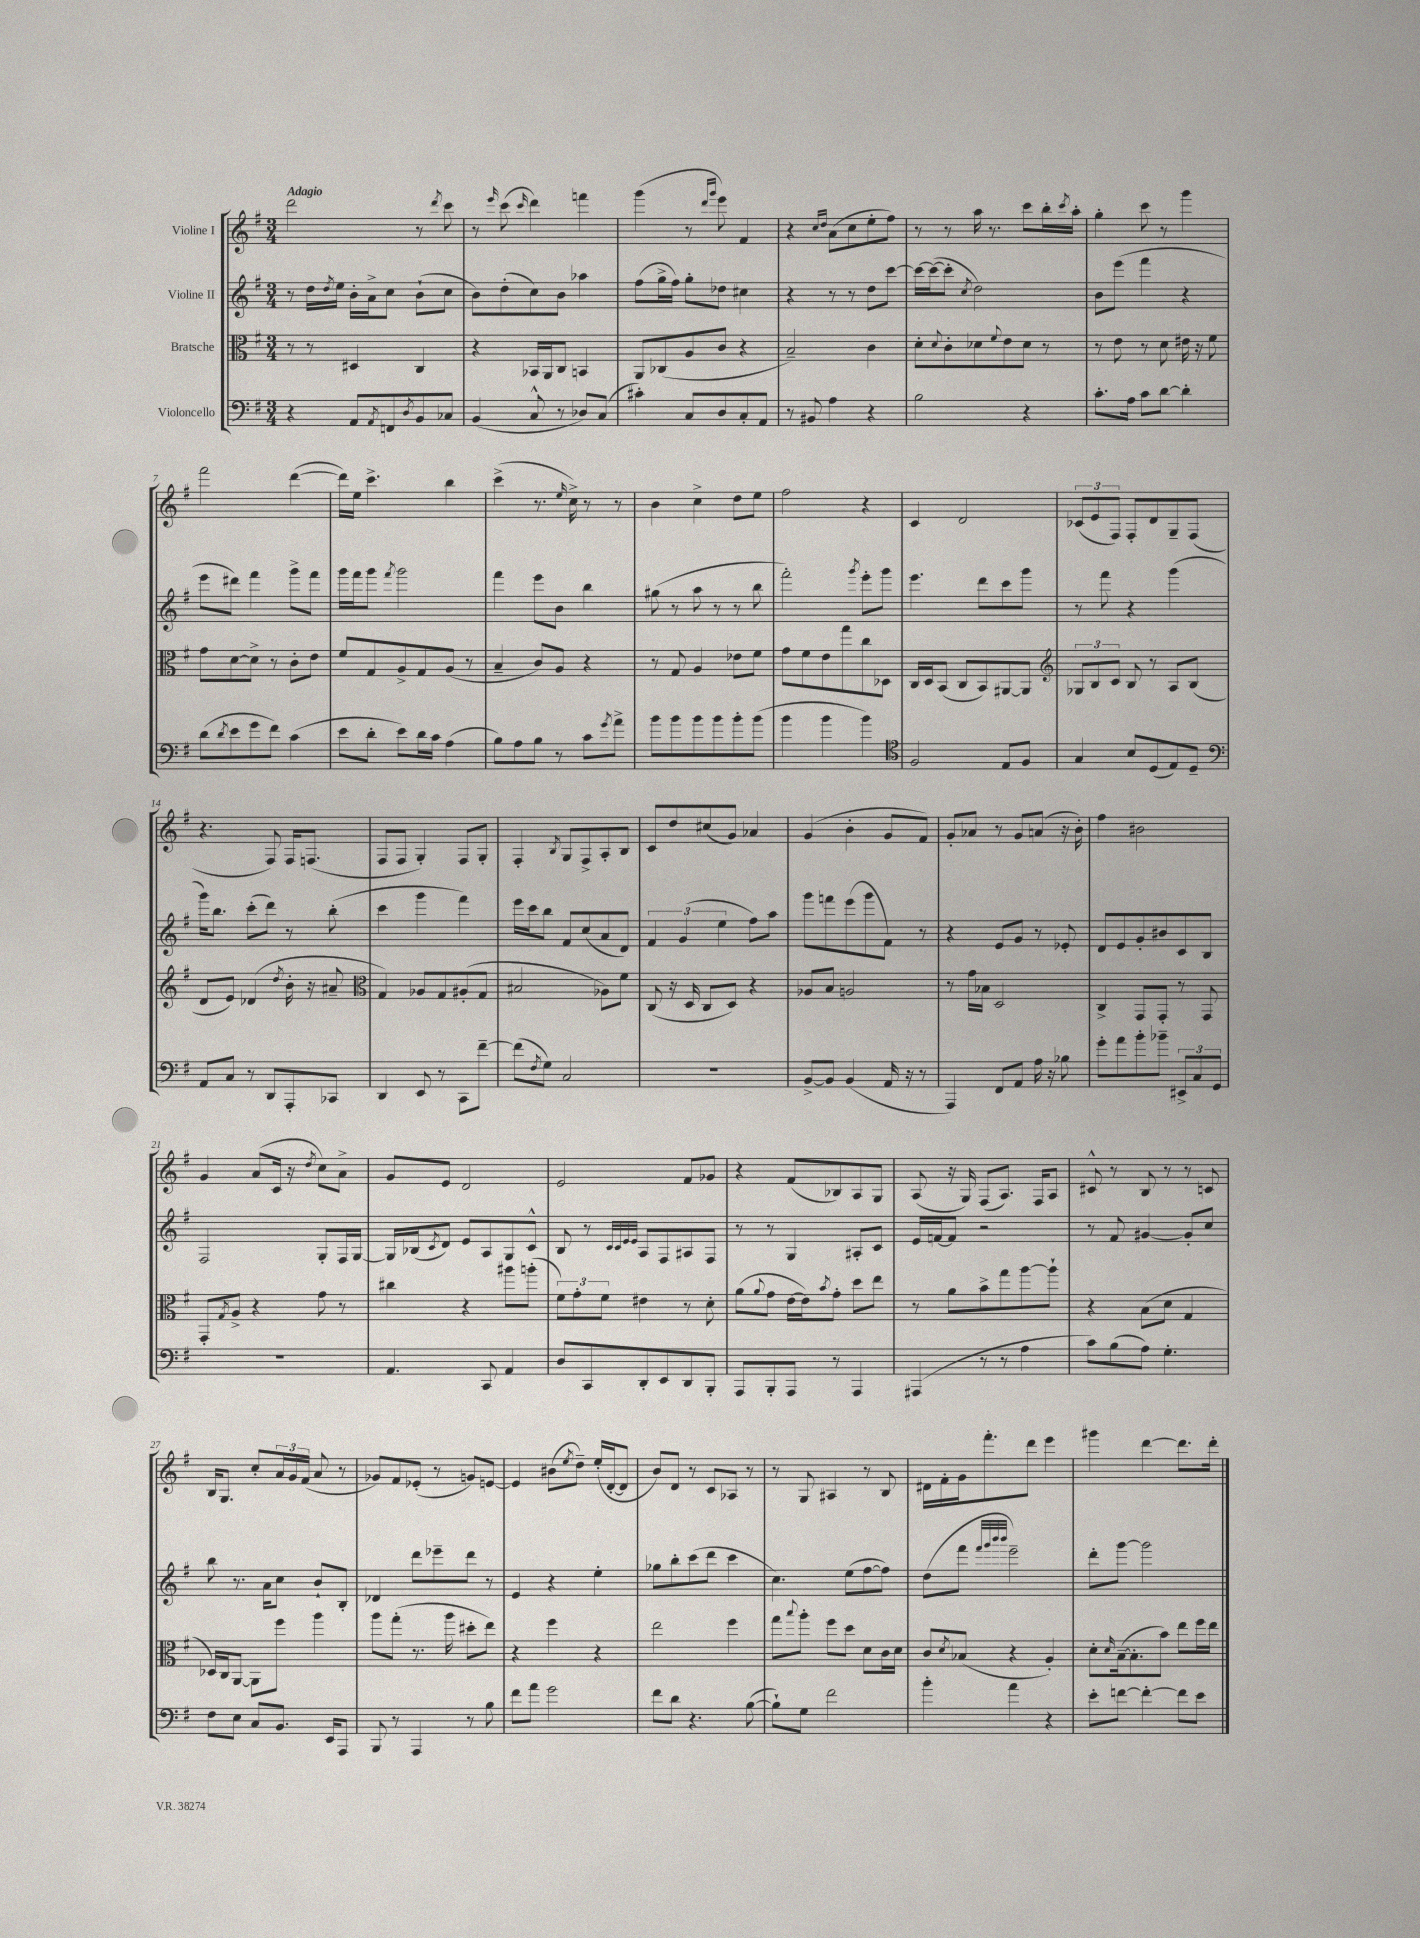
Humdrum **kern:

**kern	**kern	**kern	**kern
*staff4	*staff3	*staff2	*staff1
*clefF4	*clefC3	*clefG2	*clefG2
*k[f#]	*k[f#]	*k[f#]	*k[f#]
*M3/4	*M3/4	*M3/4	*M3/4
4r	8r	8r	2ddd\
.	8r	16dd\LL	.
.	.	8qdd/	.
.	.	16ee\JJ	.
8AA/L	4D#/	16b'\LL	.
.	.	16a^\J	.
8qAA/	.	.	.
8FF/	.	8cc\J	.
8qD/	.	.	.
8BB/	4C/	(8b`\L	8r
.	.	.	8qddd/
8C-/J	.	8cc\J	8ccc\
=	=	=	=
(4BB/	4r	8b\L)	8r
.	.	.	16qqeee/
.	.	(8dd'\	(8ccc\
.	.	.	16qqccc/
8C^^/	16BB-/LL	8cc\)	4ddd\)
.	16AA/J	.	.
8r	8C/J	8b\J	.
8D-/L)	4BB/	4aa-\	4fff\
(8C/J	.	.	.
=	=	=	=
4c#'\)	8AA/L	(8ff#\L	(4ggg\
.	(8C-/	16gg^\L	.
.	.	16ff#\JJ)	.
8C/L	8A/	8gg'\L	8r
.	.	.	16qqddd/LL
.	.	.	16qqggg/JJ
8D/	8c/J	8dd-\J	8eee\)
8C'/	4r	4cc#\	4f#/
8AA/J	.	.	.
=	=	=	=
8r	2B~/)	4r	4r
8BB#/	.	.	.
.	.	.	16qqcc/LL
.	.	.	16qqdd/JJ
4A\	.	8r	(8a\L
.	.	8r	8cc\
4r	4c\	8dd\L	8ee'\
.	.	[8ccc\J	8ff#\J)
=	=	=	=
2B\	8d'\L	16ccc\_LL	8r
.	.	(16ccc\_J	.
.	8qqd/	.	.
.	8c'\	8ccc'\]J	8r
.	.	8qcc/	.
.	8d-\	2dd\)	16aa\
.	.	.	8.r
.	8qqf#/	.	.
.	8e\	.	.
4r	8d-\J	.	8ccc\L
.	8r	.	16bb'\L
.	.	.	8qccc/
.	.	.	16aa'\JJ
=	=	=	=
8.c'\L	8r	8b\L	4gg'\
.	8e\	(8eee\J	.
16A\Jk	.	.	.
8c\L	8r	4fff#\	8ccc\
[8d\J	8d\	.	8r
4d'\]	16e#\	4r	4ggg\
.	16r	.	.
.	8f#\	.	.
=	=	=	=
(8d\L	8g\L	8eee\L	2fff#\
8qd/	.	.	.
8e\	[8d\	8ddd#\J)	.
8g\	8d^\]J	4fff#\	.
8f#\J)	8r	.	.
(4c\	8c'\L	8ggg^\L	([4ddd\
.	8e\J	8fff#\J	.
=	=	=	=
8e\L	8f#/L	16ggg\LL	16ddd\]LL)
.	.	16fff#\J	16ee\JJ
8d'\J	8G/	8ggg\J	4.ccc^\
.	.	8qfff#/	.
8e\L)	8A^/	2ggg\	.
16d\L	8G/	.	.
16c\JJ	.	.	.
(4A\	(8A/J	.	4bb\
.	8r	.	.
=	=	=	=
8B\L)	4B~/	4fff#\	(4ccc^\
8A\	.	.	.
8B\J	8c/L)	8eee\L	8.r
8r	8A/J	8b\J	.
.	.	.	16qqee/
.	.	.	16cc^\)
8c\L	4r	4bb\	8r
8qg/	.	.	.
8a^\J	.	.	8r
=	=	=	=
8b\L	8r	(8gg#\	4b\
8b\	8G/	8r	.
8b\	4A/	8aa\	4cc^\
8b\	.	8r	.
8b'\	8e-\L	8r	8dd\L
(8b\J	8f#\J	8bb\	8ee\J
=	=	=	=
4b\	8g\L	2fff#'\)	2ff#\
.	8f#\	.	.
4b\	8e\	.	.
.	8gg\	.	.
.	.	8qggg/	.
4b\)	8cc\	8eee'\L	4r
.	8D-\J	8ggg\J	.
=	=	=	=
*clefC4	*	*	*
2F#/	16C/LL	4.eee\	4c/
.	16D/J	.	.
.	(8BB/J	.	.
.	8C/L	.	2d/
.	8BB/)	8ddd\L	.
8E/L	[8AA#/	8ccc\	.
8F#/J	8AA#/]J	8ggg\J	.
=	=	=	=
*	*clefG2	*	*
4G/	12G-/L	8r	(12c-/L
.	12B/	.	12e/
.	.	8fff#\	.
.	12c/J	.	12F#/J)
8B/L	8B/	4r	8F#'/L
(8D/	8r	.	8d/
8E/)	8A/L	(4ggg\	8G~/
8D~/J	(8B/J	.	(8F#/J
=	=	=	=
*clefF4	*	*	*
8AA/L	8d/L	16ggg\LK)	4.r
.	.	8.bb\J	.
8C/J	8e/J)	.	.
8r	(4d-/	(8ccc'\L	.
8DD/L	.	8ddd\J)	8F#/)
.	8qdd/	.	.
8AAA'/	16b'\	8r	16F#/LK
.	16r	.	(8.F/J
8CC-/J	8a#~/	(8bb'\	.
=	=	=	=
*	*clefC3	*	*
4DD/	4G/)	4ccc\	8F#/L
.	.	.	8F#/J
8EE/	8A-/L	4ggg\	4G'/)
8r	8G/	.	.
8CC\L	(8A#'/	4fff#\)	8F#/L
[8f#~\J	8G/J	.	8G'/J
=	=	=	=
(8f#\]L	2B#/	16eee\LL	4F#'/
.	.	16ccc\J	.
8qF#/	.	.	.
8G\J)	.	8bb\J	.
.	.	.	8qB/
2C/	.	8f#/L	8G/L
.	.	(8cc/	8F#^/
.	8A-\L)	8a/	8A'/
.	8f#\J	8d/J)	8B/J
=	=	=	=
2.r	(8C/	6f#/	8c/L
.	16r	.	8dd/
.	.	(6g/	.
.	16D/	.	.
.	8C/L	.	(8cc#/
.	.	6ee\	.
.	8D/J)	.	8g/J)
.	4r	8ff#\L)	4a-/
.	.	8aa\J	.
=	=	=	=
[8BB^/L	8A-/L	8ggg\L	(4g/
8BB/]J	8B/J	8fff\	.
(4BB/	2A/	(8eee\	4b'\
.	.	8ggg\	.
16AA/	.	8f#\J)	8g/L
16r	.	.	.
8r	.	8r	8f#/J)
=	=	=	=
4AAA/)	8r	4r	8g'/L
.	16g\LL	.	8a-/J
.	16B-\JJ	.	.
8FF#/L	2D/	8e/L	8r
8AA/J	.	8g/J	8g/L
16A\	.	8r	(8a/J
16r	.	.	.
8B-\	.	8e-'/	16r
.	.	.	16b'\)
=	=	=	=
8g'\L	4C^/	8d/L	4ff#\
8a\	.	8e/	.
8b'\	8GG/L	8g'/	2b#\
8b-~\J	8GG'/J	8b#/	.
12EE#^/L	8r	8c/	.
12C/	.	.	.
.	8GG/	8B/J	.
12GG/J	.	.	.
=	=	=	=
2.r	8GG'/L	2F#/	4g/
.	8qG/	.	.
.	8A^/J	.	.
.	4r	.	(8a/L
.	.	.	16c/Jk
.	.	.	16r
.	.	.	8qdd/
.	8g\	8G'/L	8cc\L)
.	8r	16F#/L	8a^\J
.	.	[16G/JJ	.
=	=	=	=
4.AA/	4cc#\	16G/]LL	8g/L
.	.	(16B-/J	.
.	.	8qc/	.
.	.	8d/J)	8e/J
.	4r	8e/L	2d/
8CC/	.	8A/	.
4AA/	8aa#\L	8G/	.
.	(8aa'\J	8c^^/J	.
=	=	=	=
8D/L	12f#\L)	8B/	2e/
.	12g'\	.	.
8CC/	.	8r	.
.	12f#\J	.	.
.	.	32qqc/LLL	.
.	.	32qqc/	.
.	.	32qqe/	.
.	.	32qqe/JJJ	.
8DD'/	4e#\	8A/L	.
8EE/	.	8F#/	.
8DD/	8r	8A#/	8f#/L
8BBB'/J	8d'\	8F#/J	8g-/J
=	=	=	=
8AAA/L	(8a\L	8r	4r
.	8qqa/	.	.
8BBB'/	8g\J	8r	.
8AAA/J	[16e\LL	4G/	(8f#/L
.	16e\]J)	.	.
.	8qb/	.	.
8r	8g'\J	.	8B-/)
4AAA/	8dd\L	8A#'/L	8A/
.	8ee\J	8c/J	8G/J
=	=	=	=
(4AAA#/	8r	16e/LL	(8A/
.	.	[16f/J	.
.	8a\L	8f/]J	16r
.	.	.	16G/)
8r	8b^\	2r	(8F#/L
8r	8gg\	.	8.A/J)
4A\	[8aa\	.	.
.	.	.	16F#/LK
.	8aa`\]J	.	8A/J
=	=	=	=
8c\L)	4r	8r	8c#^^/
(8B\	.	8f#/	8r
8A\J)	(8B\L	[4g#/	8B/
4.G'\	8d\J	.	8r
.	4G/	8g#'/]L	8r
.	.	8cc/J	8c/
=	=	=	=
8F#\L	16D-/LL)	8bb\	16B/LK
.	16C/J	.	8.G/J
8E\J	[8AA/J	8.r	.
8C/L	8AA\]L	.	8cc'/L
.	.	16a\LK	.
8.BB/J	8ff#\J	8cc\J	24a/L
.	.	.	24g/
.	.	.	(24f#/JJ
.	4aa\	8b`/L	8a/
16EE/LK	.	.	.
8AAA/J	.	8B'/J	8r
=	=	=	=
8BBB/	8aa\L	4d-/	8g-/L)
8r	(8gg'\J	.	8f#/
4AAA/	8.r	8ddd\L	(8e-'/J
.	.	8eee-~\	8r
.	16aa\	.	.
8r	8dd#'\L	8ddd\J	8g/L)
8B\	8ee\J)	8r	[8e/J
=	=	=	=
8f#\L	4r	4e/	4e/]
8a\J	.	.	.
2g\	4ff#\	4r	(8b#\L
.	.	.	8qee/
.	.	.	8dd~\J)
.	4r	4ee'\	(16ee'/LL
.	.	.	[16d'/J
.	.	.	8d/]J
=	=	=	=
8f#\L	2ee\	8gg-\L	8b/L)
8d\J	.	8bb'\	8d/J
4.r	.	(8ccc\	8r
.	.	8ddd\J	8c/L
.	4ff#\	4ccc\	8A-/J
([8B\	.	.	8r
=	=	=	=
8B`\]L)	8gg\L	4.cc\)	8r
.	8qqbb/	.	.
8G\J	8aa'\J	.	8G/
2f#\	8ff#\L	.	4A#/
.	8dd\J	(8ee\L	.
.	8d\L	[8ff#\	8r
.	16c\L	8ff#\]J)	8B/
.	16d\JJ	.	.
=	=	=	=
4b'\	8c/L	(8dd\L	16d#\LL
.	.	.	16f#'\
.	8qd/	.	.
.	(8B-/J	8fff#\J	16g\J
.	.	.	8.fff#'\
.	.	32qqfff#/LLL	.
.	.	32qqggg/	.
.	.	32qqbbb/	.
.	.	32qqbbb/JJJ	.
4a\	4r	2eee~\)	.
.	.	.	8ddd\J
4r	4A'/)	.	4eee\
=	=	=	=
8e'\L	8d'\L	8ddd'\L	4ggg#\
.	16qqd/	.	.
[8f\J	([16B~\k	[8ggg\J	.
.	8.B'\]	.	.
4f'\_	.	2ggg\]	[4ddd\
.	8b\J)	.	.
8f\]L	8ee\L	.	8.ddd\]L
8e\J	16ff#\L	.	.
.	16ee\JJ	.	16ddd'\Jk
==	==	==	==
*-	*-	*-	*-
